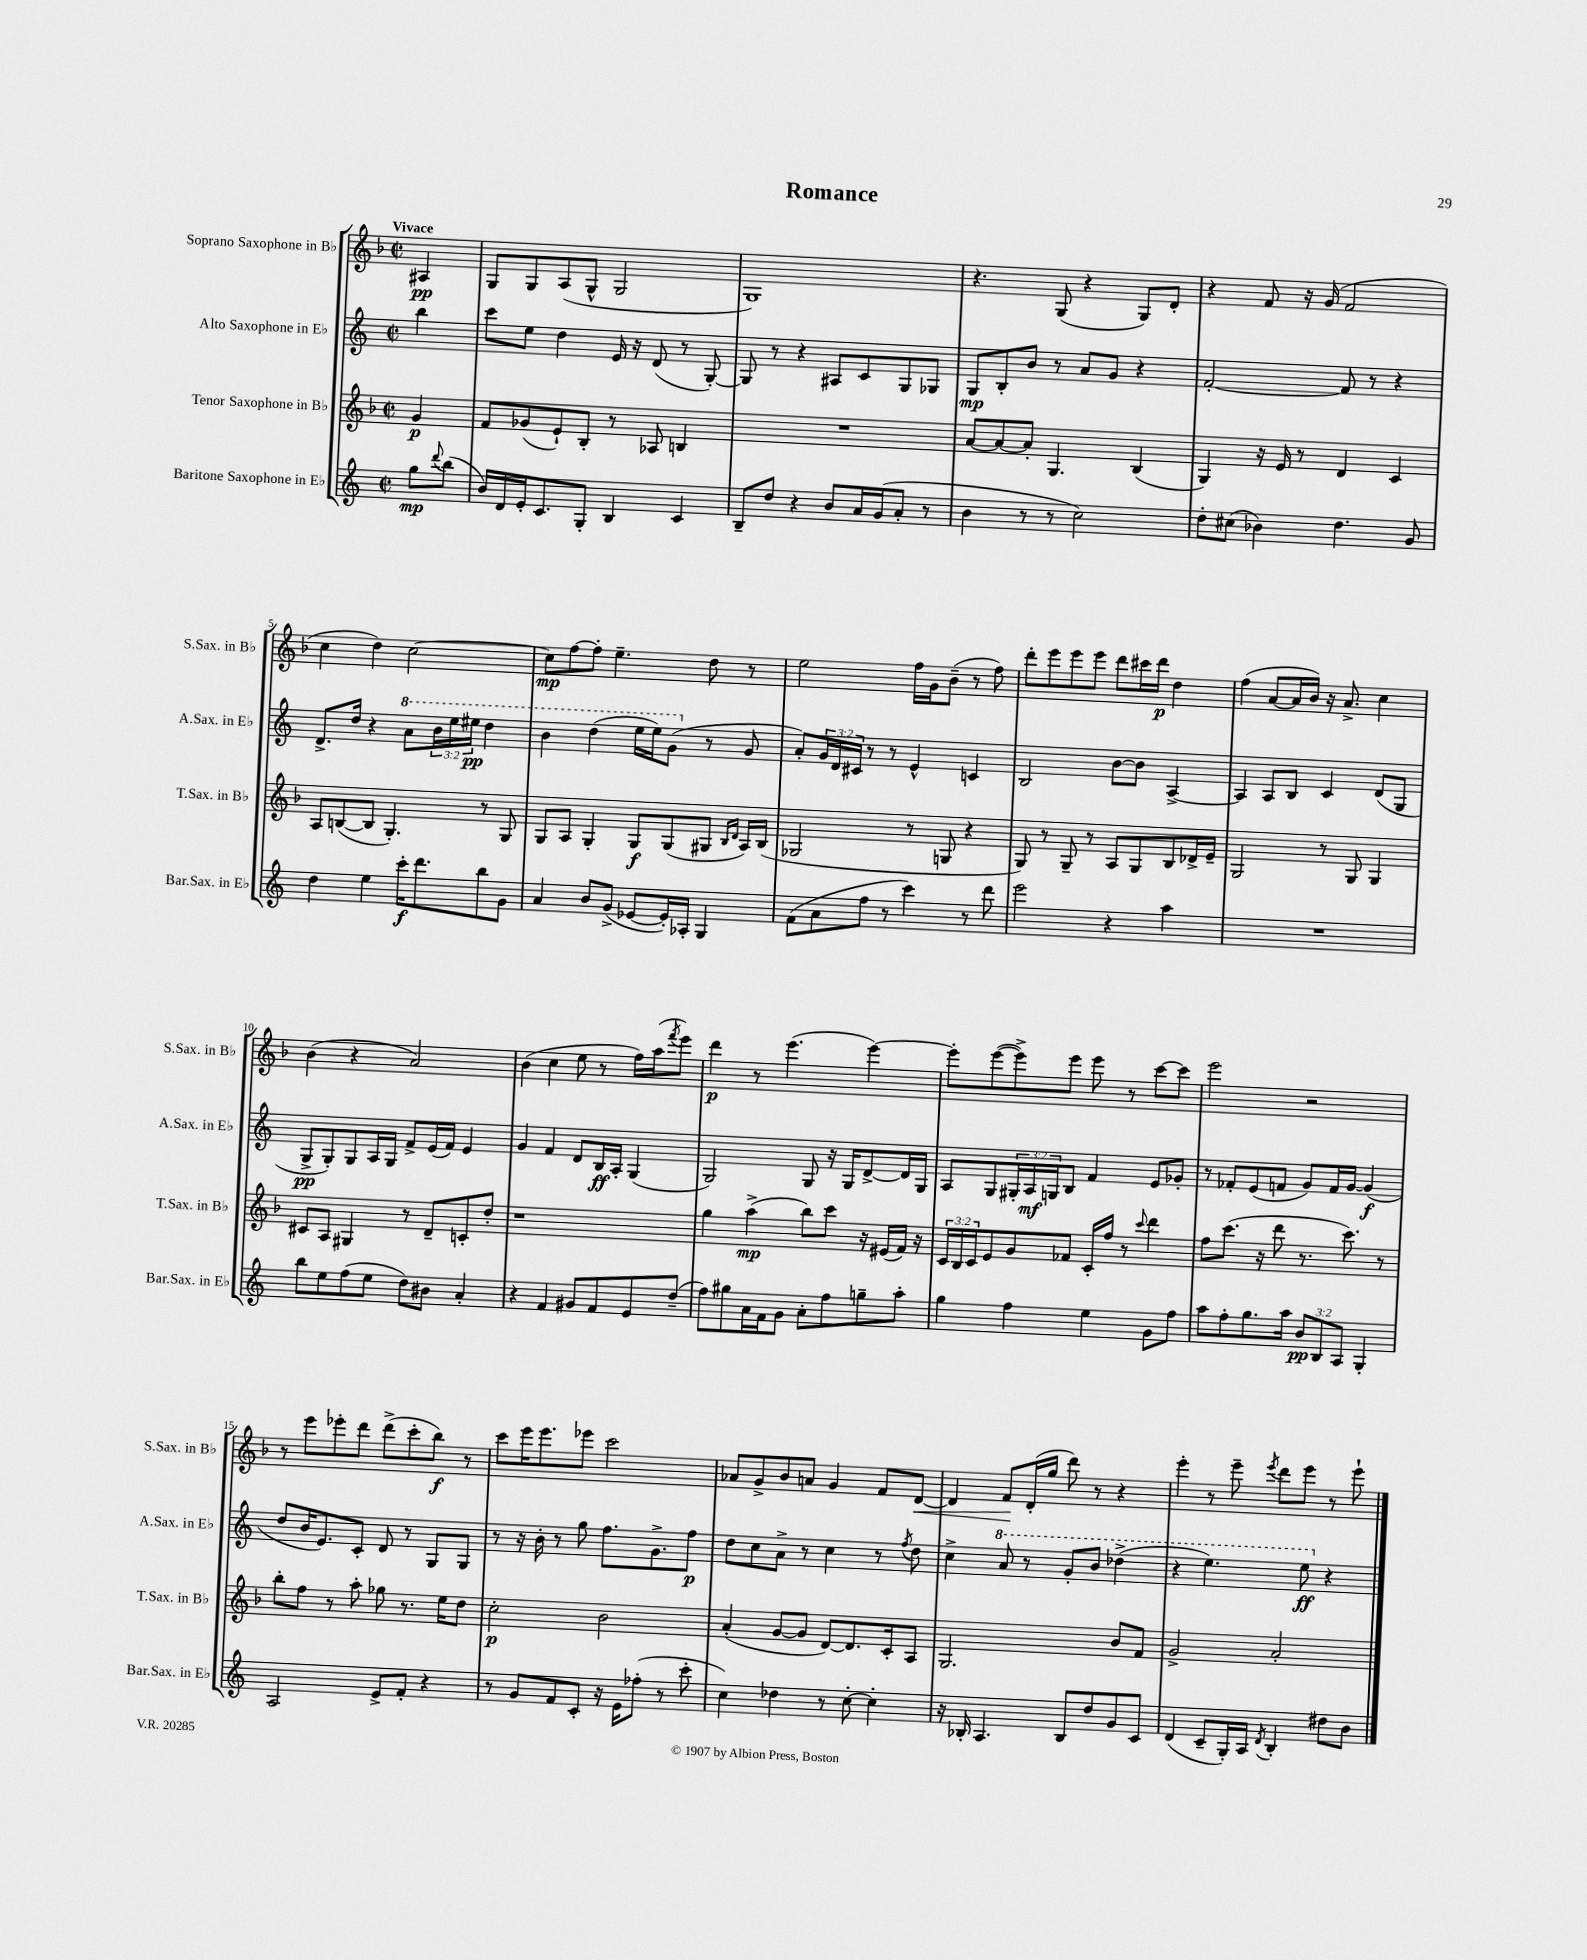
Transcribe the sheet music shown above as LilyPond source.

\header { title = "Romance" }
<<
\new StaffGroup <<
\new Staff = "s0" \with { instrumentName = "Soprano Saxophone in Bb" shortInstrumentName = "S.Sax. in Bb" } {
    \clef treble \key f \major \defaultTimeSignature \time 2/2 \partial 4 \tempo "Vivace"
    ais4\pp |
    g8 g8 a8( g8-^ g2 |
    g1) |
    r4. g8( r4 g8) d'8-. |
    r4 f'8 r16 g'16( f'2 |
    c''4 d''4) c''2~ |
    c''8\mp f''8~ f''8-. e''4.-- d''8 r8 |
    e''2 f''16 g'16 bes'8--( r8 f''8) |
    d'''8-. e'''8 e'''8 e'''8 d'''8 cis'''16 d'''16\p d''4 |
    f''4( a'8~ a'16 bes'16) r16 a'8.-> c''4 |
    bes'4( r4 a'2) |
    bes'4( c''4 e''8 r8 f''16) a''16( \acciaccatura { f'''8 } e'''8) |
    d'''4\p r8 e'''4.( e'''4~) |
    e'''8-. e'''8~( e'''8->) e'''8 e'''8 r8 c'''8~ c'''8 |
    e'''2 r2 |
    r8 e'''8 ees'''8-. d'''8 d'''8->( c'''8-. bes''8\f) r8 |
    c'''8 e'''16 e'''8. ees'''8 c'''2 |
    aes'8 g'8-> bes'8 a'8 g'4 f'8 d'8~\< |
    d'4 f'8\! d'16-.( g''16 d'''8) r8 r4 |
    e'''4-. r8 e'''8-- \acciaccatura { e'''8 } d'''8 e'''8 r8 e'''8-! \bar "|." |
}
\new Staff = "s1" \with { instrumentName = "Alto Saxophone in Eb" shortInstrumentName = "A.Sax. in Eb" } {
    \clef treble \key c \major \defaultTimeSignature \time 2/2 \override Staff.TupletNumber.text = #tuplet-number::calc-fraction-text \partial 4
    b''4 |
    c'''8 e''8 d''4 e'16 r16 d'8( r8 g8~-.) |
    g8 r8 r4 ais8 c'8 g8 ges8 |
    g8\mp b8-. b'8 r8 a'8 g'8 r4 |
    f'2~-. f'8 r8 r4 |
    d'8.-> d''16 r4 \ottava #1 a''8 \tuplet 3/2 { b''16 e'''16 eis'''16\pp } d'''4 |
    b''4 d'''4( e'''16 e'''16) g''8( \ottava #0 r8 g'8 |
    a'8-.) \tuplet 3/2 { g'16 d'16 cis'16 } r8 r8 e'4-^ c'4 |
    b2 b'8~ b'8 a4~-> |
    a4 a8 b8 c'4 d'8( g8 |
    g8->\pp g8-.) g8 a16 g16 f'8-> e'16( f'16) e'4 |
    g'4 f'4 d'8 b16\ff a16-. g4( |
    g2) g8 r16 g16 d'8~-> d'16 g16 |
    a8 g8 \tuplet 3/2 { gis16-. a16\mf g16 } b8 f'4 e'8 ges'8-. |
    r8 fes'8-. e'8( f'8 g'8) f'16 g'16~ g'4\f( |
    d''8 b'16 e'8.) c'8-. d'8 r8 g8 g8 |
    r8 r16 b'16-. r8 g''8 f''8. g'8.-> f''8\p |
    d''8 c''8 a'8-> r8 c''4 r8 \acciaccatura { f''8 } d''8 |
    c''4-> \ottava #1 a''8 r8 g''8-. b''8 des'''4->( |
    r4 e'''4.) e'''8\ff \ottava #0 r4 \bar "|." |
}
\new Staff = "s2" \with { instrumentName = "Tenor Saxophone in Bb" shortInstrumentName = "T.Sax. in Bb" } {
    \clef treble \key f \major \defaultTimeSignature \time 2/2 \override Staff.TupletNumber.text = #tuplet-number::calc-fraction-text \partial 4
    g'4\p |
    f'8 ges'8( e'8-!) bes8-. r8 aes8 b4 |
    R1 |
    a'8~ a'8~ a'8-. g4. bes4( |
    g4) r16 e'16 r8 d'4 c'4 |
    a8 b8~( b8 g4.-.) r8 g8 |
    g8 a8 g4-. g8\f g8( gis8 \grace { bes16 d'16 } a16) bes16( |
    ges2 r8 g8 r4 |
    g8) r8 g8-- r8 a8 g8 bes8 des'16-> e'16-- |
    g2 r8 g8 g4 |
    cis'8 a8 gis4 r8 d'8-- c'8-. d''8-. |
    r1 |
    g''4 a''4->\mp( bes''8) c'''8 r16 eis'16( f'16) r16 |
    \tuplet 3/2 { c'16 bes16 c'16 } e'8 g'8 fes'8 c'16-. f''16 r8 \appoggiatura { c'''8 } d'''4 |
    f''8 c'''8.( r16 d'''8 r8. c'''8.) r8 |
    bes''8-. f''8 r8 a''8-. ges''8 r8. e''16 d''8 |
    c''2-.\p bes'2 |
    a'4-.( g'8~ g'8 d'8~) d'8. c'16-. a8 |
    g2. bes'8 f'8 |
    g'2-> a'2-. \bar "|." |
}
\new Staff = "s3" \with { instrumentName = "Baritone Saxophone in Eb" shortInstrumentName = "Bar.Sax. in Eb" } {
    \clef treble \key c \major \defaultTimeSignature \time 2/2 \override Staff.TupletNumber.text = #tuplet-number::calc-fraction-text \partial 4
    g''8\mp \appoggiatura { d'''8 } b''8( |
    b'16) d'16 e'16-. c'8. g8-. b4 c'4 |
    b8-- d''8 r4 b'8 a'16 g'16( a'8-. r8 |
    b'4 r8 r8 c''2) |
    d''8-. cis''8( bes'4) d''4. g'8 |
    d''4 e''4 c'''16-.\f d'''8. b''8 g'8 |
    a'4 b'8 g'8->( ees'8~ ees'16-.) aes16-. g4 |
    f'8( a'8 f''8 r8 c'''4) r8 d'''8 |
    e'''2 r4 a''4 |
    R1 |
    b''8 e''8 f''8( e''8 d''8) bis'8 a'4-. |
    r4 f'4 gis'8 f'8 e'8 d''8--( |
    f''8) gis''8 a'16 f'16 g'8 a'8-. f''8 g''8-- a''8-. |
    g''4 f''4 e''4 g'8 f''8 |
    a''8 f''8-. g''8. a''16 \tuplet 3/2 { b'8\pp b8 a8 } g4-. |
    a2 e'8-> f'8-. r4 |
    r8 g'8 f'8 c'8-. r16 e'16 fes''8-.( r8 c'''8-. |
    c''4) des''4 r8 c''8~-. c''4-. |
    r16 bes16-. a4. bes8 d''8 g'8 c'8 |
    d'4( c'8-- g16-.) a16 \acciaccatura { d'8 } b4-. dis''8 b'8 \bar "|." |
}
>>
>>
